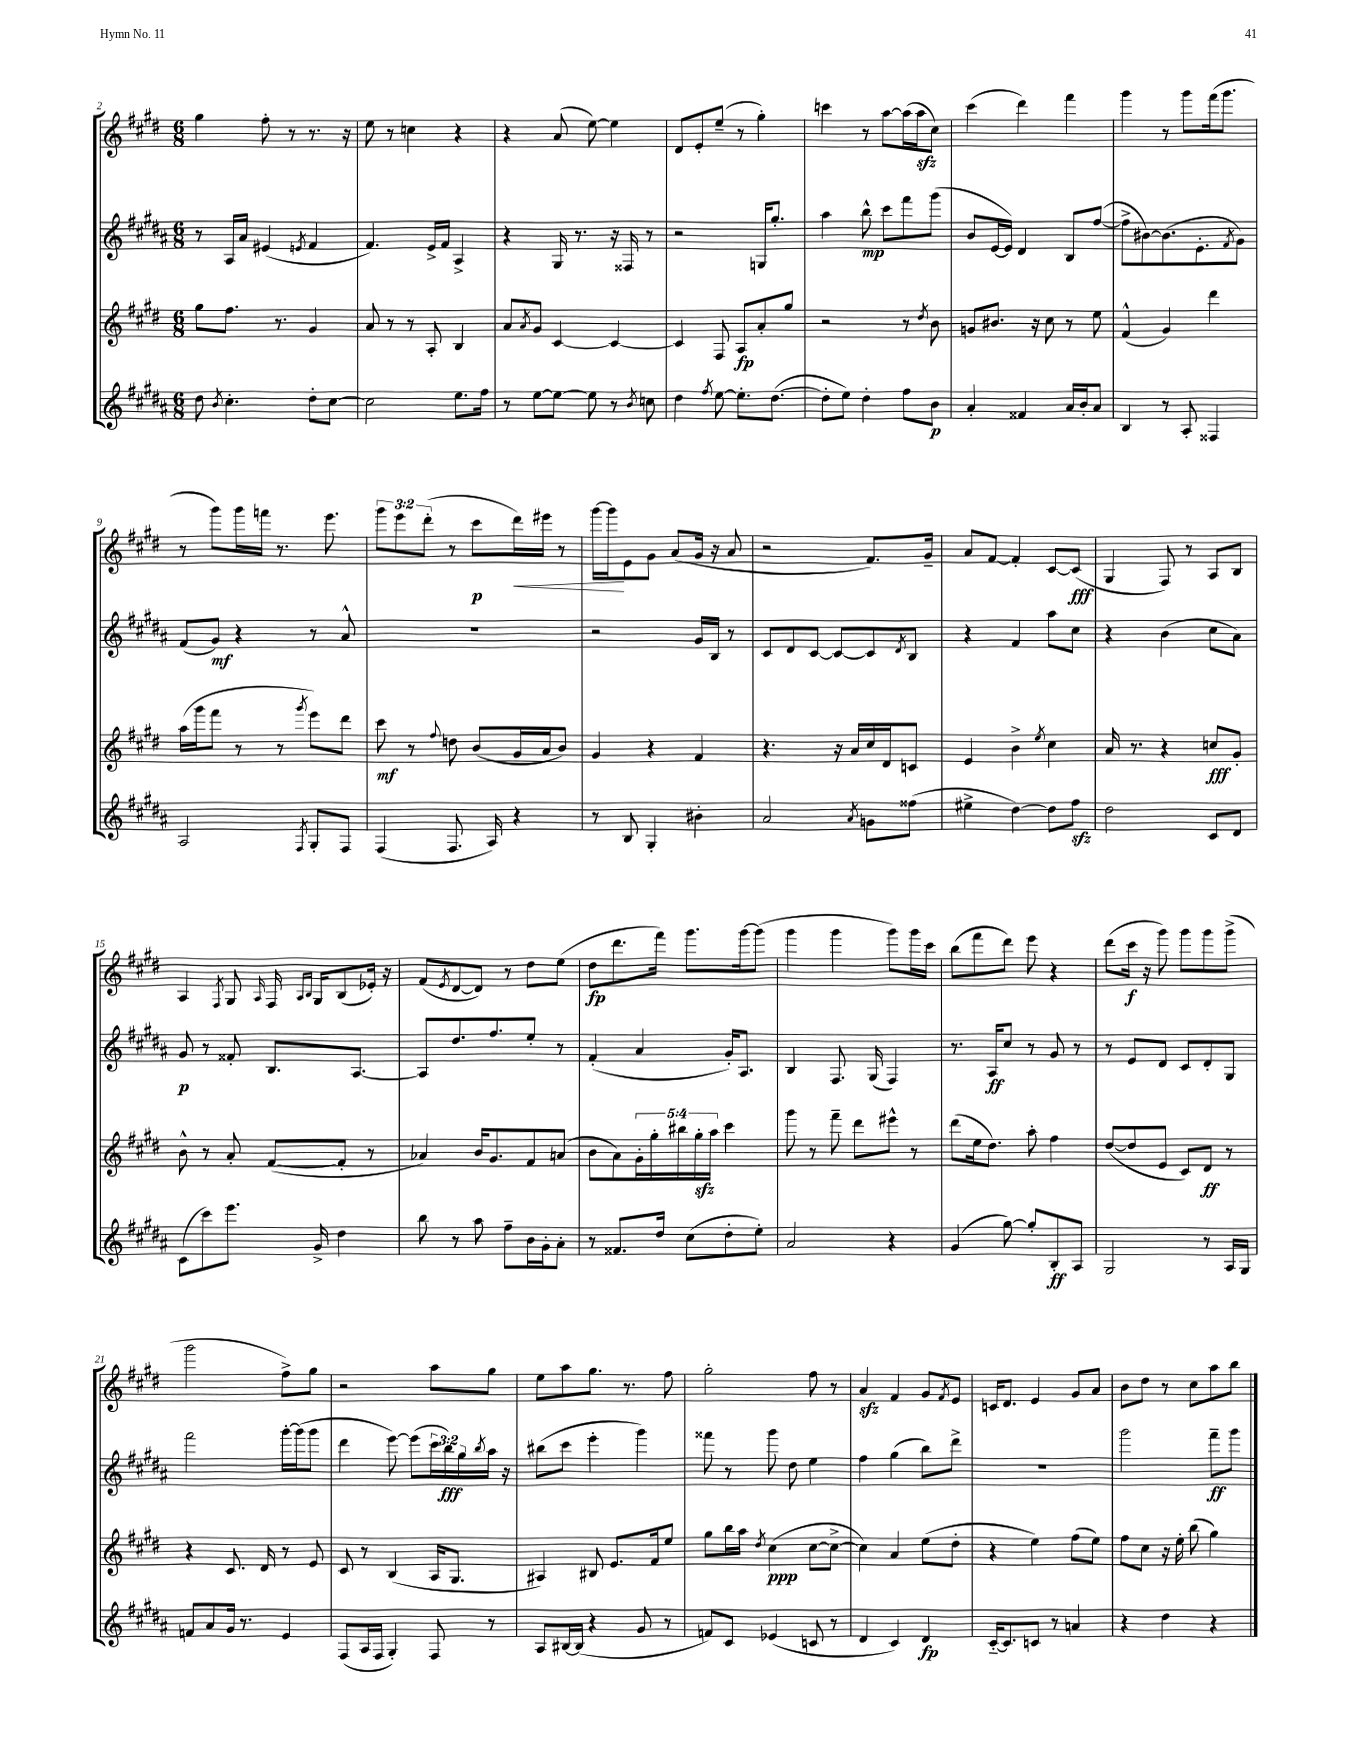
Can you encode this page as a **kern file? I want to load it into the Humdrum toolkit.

**kern	**dynam	**kern	**dynam	**kern	**dynam	**kern	**dynam
*part4	*part4	*part3	*part3	*part2	*part2	*part1	*part1
*staff4	*staff4	*staff3	*staff3	*staff2	*staff2	*staff1	*staff1
*clefG2	*	*clefG2	*	*clefG2	*	*clefG2	*
*k[f#c#g#d#a#]	*	*k[f#c#g#d#]	*	*k[f#c#g#d#a#]	*	*k[f#c#g#d#]	*
*M6/8	*	*M6/8	*	*M6/8	*	*M6/8	*
=2	=2	=2	=2	=2	=2	=2	=2
8dd#\	.	8gg#\L	.	8r	.	4gg#\	.
8qb/	.	.	.	.	.	.	.
4.cc#'\	.	8.ff#\J	.	16A#/LL	.	.	.
.	.	.	.	16a#/JJ	.	.	.
.	.	.	.	(4e#X/	.	8ff#'\	.
.	.	8.r	.	.	.	.	.
.	.	.	.	.	.	8r	.
.	.	.	.	8qen/	.	.	.
8dd#'\L	.	4g#/	.	4f#/	.	8.r	.
[8cc#\J	.	.	.	.	.	.	.
.	.	.	.	.	.	16r	.
=3	=3	=3	=3	=3	=3	=3	=3
2cc#\]	.	8a/	.	4.f#/)	.	8ee\	.
.	.	8r	.	.	.	8r	.
.	.	8r	.	.	.	4ccn\	.
.	.	8A'/	.	16e^/LL	.	.	.
.	.	.	.	16f#/JJ	.	.	.
8.ee\L	.	4B/	.	4A#^/	.	4r	.
16ff#\Jk	.	.	.	.	.	.	.
=4	=4	=4	=4	=4	=4	=4	=4
8r	.	8a/L	.	4r	.	4r	.
.	.	8qa/	.	.	.	.	.
[8ee\L	.	8g#/J	.	.	.	.	.
8ee\J_	.	[4c#/	.	16G#/	.	(8a/	.
.	.	.	.	8.r	.	.	.
8ee\]	.	.	.	.	.	[8ee\)	.
8r	.	4c#/_	.	16r	.	4ee\]	.
.	.	.	.	16F##X/	.	.	.
8qb/	.	.	.	.	.	.	.
8ccn\	.	.	.	8r	.	.	.
=5	=5	=5	=5	=5	=5	=5	=5
4dd#\	.	4c#/]	.	2r	.	8d#/L	.
.	.	.	.	.	.	8e'/	.
8qff#/	.	.	.	.	.	.	.
[8ee\	.	8F#/	.	.	.	(8ee~/J	.
8.ee'\L]	.	8A/L	fp	.	.	8r	.
.	.	8a'/	.	16Gn/KL	.	4gg#'\)	.
([8.dd#\J	.	.	.	8.gg#'/J	.	.	.
.	.	8gg#/J	.	.	.	.	.
=6	=6	=6	=6	=6	=6	=6	=6
8dd#'\L]	.	2r	.	4aa#\	.	4cccn\	.
8ee\J)	.	.	.	.	.	.	.
4dd#'\	.	.	.	8bb^^\	mp	8r	.
.	.	.	.	8ccc#\L	.	[8aa\L	.
8ff#\L	.	8r	.	8fff#\	.	(16aa\L]	.
.	.	.	.	.	.	16aazz\J	.
.	.	8qdd#/	.	.	.	.	.
8b\J	p	8b\	.	(8ggg#\J	.	8cc#\J)	.
=7	=7	=7	=7	=7	=7	=7	=7
4a#'/	.	8gn/L	.	8b/L	.	(4ccc#\	.
.	.	8.b#X/J	.	[16e/L	.	.	.
.	.	.	.	16e/JJ])	.	.	.
4f##X/	.	.	.	4d#/	.	4ddd#\)	.
.	.	16r	.	.	.	.	.
.	.	8cc#\	.	.	.	.	.
16a#/LL	.	8r	.	8B/L	.	4fff#\	.
16b'/J	.	.	.	.	.	.	.
8a#/J	.	8ee\	.	([8ff#/J	.	.	.
=8	=8	=8	=8	=8	=8	=8	=8
4B/	.	(4f#^^/	.	8ff#^\L]	.	4ggg#\	.
.	.	.	.	[8b#X\)	.	.	.
8r	.	4g#/)	.	(8.b#\]	.	8r	.
8A#'/	.	.	.	.	.	8ggg#\L	.
.	.	.	.	8.e'\	.	.	.
4F##X/	.	4ddd#\	.	.	.	(16fff#\k	.
.	.	.	.	.	.	8.ggg#\J	.
.	.	.	.	8qf#/	.	.	.
.	.	.	.	8g#\J)	.	.	.
!!LO:LB:g=z
=9	=9	=9	=9	=9	=9	=9	=9
2A#/	.	(16aa\LL	.	(8f#/L	.	8r	.
.	.	16ggg#\J	.	.	.	.	.
.	.	8fff#\J	.	8g#/J)	mf	8ggg#\L)	.
.	.	8r	.	4r	.	16ggg#\L	.
.	.	.	.	.	.	16fffn\JJ	.
.	.	8r	.	.	.	8.r	.
8qF#/	.	8qggg#/	.	.	.	.	.
8G#'/L	.	8eee\L)	.	8r	.	.	.
.	.	.	.	.	.	8.eee\	.
8F#/J	.	8ddd#\J	.	8a#^^/	.	.	.
=10	=10	=10	=10	=10	=10	=10	=10
(4F#/	.	8ccc#\	mf	2.r	.	12ggg#\L	.
.	.	.	.	.	.	12eee\	.
.	.	8r	.	.	.	.	.
.	.	.	.	.	.	(12ddd#'\J	.
.	.	8qqff#/	.	.	.	.	.
8.F#/	.	8ddn\	.	.	.	8r	.
.	.	(8b/L	.	.	.	8ccc#\L	p
16A#/)	.	.	.	.	.	.	.
!	!	!	!	!	!	!	!LO:HP:b
4r	.	16g#/L	.	.	.	16ddd#\L)	<
.	.	16a/J	.	.	.	16eee#X\JJ	.
.	.	8b/J)	.	.	.	8r	.
=11	=11	=11	=11	=11	=11	=11	=11
8r	.	4g#/	.	2r	.	[16ggg#\LL	.
.	.	.	.	.	.	16ggg#\J]	.
8B/	.	.	.	.	.	8e\	[
4G#'/	.	4r	.	.	.	8g#\J	.
.	.	.	.	.	.	(8a/L	.
4b#X'\	.	4f#/	.	16g#/LL	.	16g#/Jk	.
.	.	.	.	16B/JJ	.	16r	.
.	.	.	.	8r	.	8a/	.
=12	=12	=12	=12	=12	=12	=12	=12
2a#/	.	4.r	.	8c#/L	.	2r	.
.	.	.	.	8d#/	.	.	.
.	.	.	.	[8c#/J	.	.	.
.	.	16r	.	8c#/L_	.	.	.
.	.	16a/LL	.	.	.	.	.
8qa#/	.	.	.	.	.	.	.
8gn\L	.	16cc#/	.	8c#/]	.	8.f#/L)	.
.	.	16d#/J	.	.	.	.	.
.	.	.	.	8qd#/	.	.	.
(8ff##X\J	.	8cn/J	.	8B/J	.	.	.
.	.	.	.	.	.	16g#~/Jk	.
=13	=13	=13	=13	=13	=13	=13	=13
4ee#X^\	.	4e/	.	4r	.	8a/L	.
.	.	.	.	.	.	[8f#/J	.
[4dd#\)	.	4b^\	.	4f#/	.	4f#'/]	.
.	.	8qee/	.	.	.	.	.
8dd#\L]	.	4cc#\	.	8aa#\L	.	[8c#/L	.
8ff#zz\J	.	.	.	8cc#\J	.	(8c#/J]	fff
=14	=14	=14	=14	=14	=14	=14	=14
2dd#\	.	16a/	.	4r	.	4G#/	.
.	.	8.r	.	.	.	.	.
.	.	4r	.	(4b\	.	8F#/)	.
.	.	.	.	.	.	8r	.
8c#/L	.	8ccn/L	fff	8cc#\L	.	8A/L	.
8d#/J	.	8g#'/J	.	8a#\J)	.	8B/J	.
!!LO:LB:g=z
=15	=15	=15	=15	=15	=15	=15	=15
(8c#\L	.	8b^^\	.	8g#/	p	4A/	.
8ccc#\)	.	8r	.	8r	.	.	.
.	.	.	.	.	.	8qF#/	.
8.eee\J	.	8a'/	.	8f##X'/	.	8G#/	.
.	.	.	.	.	.	16qqA/	.
.	.	([8f#/L	.	8.B/L	.	16F#/	.
.	.	.	.	.	.	16qqA/LL	.
.	.	.	.	.	.	16qqB/JJ	.
16g#^/	.	.	.	.	.	16G#/KL	.
4dd#\	.	8f#'/J]	.	.	.	(8B/	.
.	.	.	.	[8.A#/J	.	.	.
.	.	8r	.	.	.	16e-X'/Jk)	.
.	.	.	.	.	.	16r	.
=16	=16	=16	=16	=16	=16	=16	=16
8bb\	.	4a-X/)	.	8A#/L]	.	(8f#/L	.
.	.	.	.	.	.	8qe/	.
8r	.	.	.	8.dd#/	.	[8d#/	.
8aa#\	.	16b/KL	.	.	.	8d#/J])	.
.	.	8.g#/	.	8.ff#/	.	.	.
8ff#~\L	.	.	.	.	.	8r	.
16b\L	.	8f#/	.	8ee'/J	.	8dd#\L	.
16g#'\J	.	.	.	.	.	.	.
8a#'\J	.	(8an/J	.	8r	.	(8ee\J	.
=17	=17	=17	=17	=17	=17	=17	=17
8r	.	8b\L	.	(4f#'/	.	8dd#\L	fp
8.f##X/L	.	8a\)	.	.	.	8.ddd#\	.
.	.	20g#'\L	.	4a#/	.	.	.
.	.	20gg#'\	.	.	.	.	.
16dd#/Jk	.	.	.	.	.	16fff#\Jk)	.
.	.	20bb#X\	.	.	.	.	.
(8cc#\L	.	.	.	.	.	8.ggg#\L	.
.	.	20gg#zz'\	.	.	.	.	.
.	.	20aa\JJ	.	.	.	.	.
8dd#'\	.	4ccc#\	.	16g#'/KL)	.	.	.
.	.	.	.	8.A#/J	.	[16ggg#\k	.
8ee'\J)	.	.	.	.	.	(8ggg#\J]	.
=18	=18	=18	=18	=18	=18	=18	=18
2a#/	.	8ggg#\	.	4B/	.	4ggg#\	.
.	.	8r	.	.	.	.	.
.	.	8fff#~\	.	8.F#/	.	4ggg#\	.
.	.	8ddd#\L	.	.	.	.	.
.	.	.	.	(16G#/	.	.	.
4r	.	8eee#X^^\J	.	4F#/)	.	8ggg#\L)	.
.	.	8r	.	.	.	16ggg#\L	.
.	.	.	.	.	.	16ccc#\JJ	.
=19	=19	=19	=19	=19	=19	=19	=19
(4g#/	.	(8ddd#\L	.	8.r	.	(8bb\L	.
.	.	16ee\k	.	.	.	8fff#\	.
.	.	8.dd#\J)	.	16A#/KL	ff	.	.
[8gg#\)	.	.	.	8cc#/J	.	8ddd#\J)	.
8gg#'/L]	.	8aa'\	.	8r	.	8eee\	.
8B'/	ff	4ff#\	.	8g#/	.	4r	.
8A#/J	.	.	.	8r	.	.	.
=20	=20	=20	=20	=20	=20	=20	=20
2G#/	.	([8dd#/L	.	8r	.	(8ddd#\L	.
.	.	8dd#/]	.	8e/L	.	16ccc#\Jk	f
.	.	.	.	.	.	16r	.
.	.	8e/J	.	8d#/J	.	8ggg#\)	.
.	.	8c#/L)	.	8c#/L	.	8ggg#\L	.
8r	.	8d#/J	ff	8d#'/	.	8ggg#\	.
16A#/LL	.	8r	.	8G#/J	.	(8ggg#^\J	.
16G#/JJ	.	.	.	.	.	.	.
!!LO:LB:g=z
=21	=21	=21	=21	=21	=21	=21	=21
8fn/L	.	4r	.	2fff#\	.	2ggg#\	.
8a#/	.	.	.	.	.	.	.
16g#/Jk	.	8.c#/	.	.	.	.	.
8.r	.	.	.	.	.	.	.
.	.	16d#/	.	.	.	.	.
4e/	.	8r	.	[16ggg#'\LL	.	8ff#^\L)	.
.	.	.	.	(16ggg#\J]	.	.	.
.	.	8e/	.	8ggg#\J	.	8gg#\J	.
=22	=22	=22	=22	=22	=22	=22	=22
(8F#/L	.	8c#/	.	4ddd#\	.	2r	.
16A#/L	.	8r	.	.	.	.	.
16F#/JJ	.	.	.	.	.	.	.
4G#'/)	.	(4B/	.	[8eee\)	.	.	.
.	.	.	.	(8eee\L]	.	.	.
8F#/	.	16A/KL	.	24ccc#\L	.	8aa\L	.
.	.	.	.	24bb\)	fff	.	.
.	.	8.G#/J	.	.	.	.	.
.	.	.	.	24gg#\	.	.	.
.	.	.	.	8qbb/	.	.	.
8r	.	.	.	16aa#\JJ	.	8gg#\J	.
.	.	.	.	16r	.	.	.
=23	=23	=23	=23	=23	=23	=23	=23
8A#/L	.	4A#X/)	.	(8bb#X\L	.	8ee\L	.
[16B#X/L	.	.	.	8ccc#\J	.	8aa\	.
(16B#/JJ]	.	.	.	.	.	.	.
4r	.	8B#X/	.	4eee'\	.	8.gg#\J	.
.	.	8.e/L	.	.	.	.	.
.	.	.	.	.	.	8.r	.
8g#/	.	.	.	4ggg#\)	.	.	.
.	.	16f#/k	.	.	.	.	.
8r	.	8ee/J	.	.	.	8ff#\	.
=24	=24	=24	=24	=24	=24	=24	=24
8fn/L)	.	8gg#\L	.	8fff##X\	.	2gg#'\	.
8c#/J	.	16bb\L	.	8r	.	.	.
.	.	16aa\JJ	.	.	.	.	.
.	.	8qdd#/	.	.	.	.	.
(4e-X/	.	(4cc#\	ppp	8ggg#\	.	.	.
.	.	.	.	8dd#\	.	.	.
8cn/	.	[8cc#\L	.	4ee\	.	8ff#\	.
8r	.	8cc#^\J_	.	.	.	8r	.
=25	=25	=25	=25	=25	=25	=25	=25
4d#/	.	4cc#\])	.	4ff#\	.	4azz/	.
4c#/)	.	4a/	.	(4gg#\	.	4f#/	.
4d#/	fp	(8ee\L	.	8bb\L)	.	8g#/L	.
.	.	.	.	.	.	8qf#/	.
.	.	8dd#'\J	.	8ddd#^\J	.	8e/J	.
=26	=26	=26	=26	=26	=26	=26	=26
[16c#/KL	.	4r	.	2.r	.	16cn/KL	.
8.c#/]	.	.	.	.	.	8.d#/J	.
8cn/J	.	4ee\)	.	.	.	4e/	.
8r	.	.	.	.	.	.	.
4an/	.	(8ff#\L	.	.	.	8g#/L	.
.	.	8ee\J)	.	.	.	8a/J	.
=27	=27	=27	=27	=27	=27	=27	=27
4r	.	8ff#\L	.	2ggg#\	.	8b\L	.
.	.	8cc#\J	.	.	.	8dd#\J	.
4dd#\	.	16r	.	.	.	8r	.
.	.	16ee'\	.	.	.	.	.
.	.	(8bb\	.	.	.	8cc#\L	.
4r	.	4gg#\)	.	8fff#~\L	ff	8aa\	.
.	.	.	.	8ggg#\J	.	8bb\J	.
==	==	==	==	==	==	==	==
*-	*-	*-	*-	*-	*-	*-	*-
